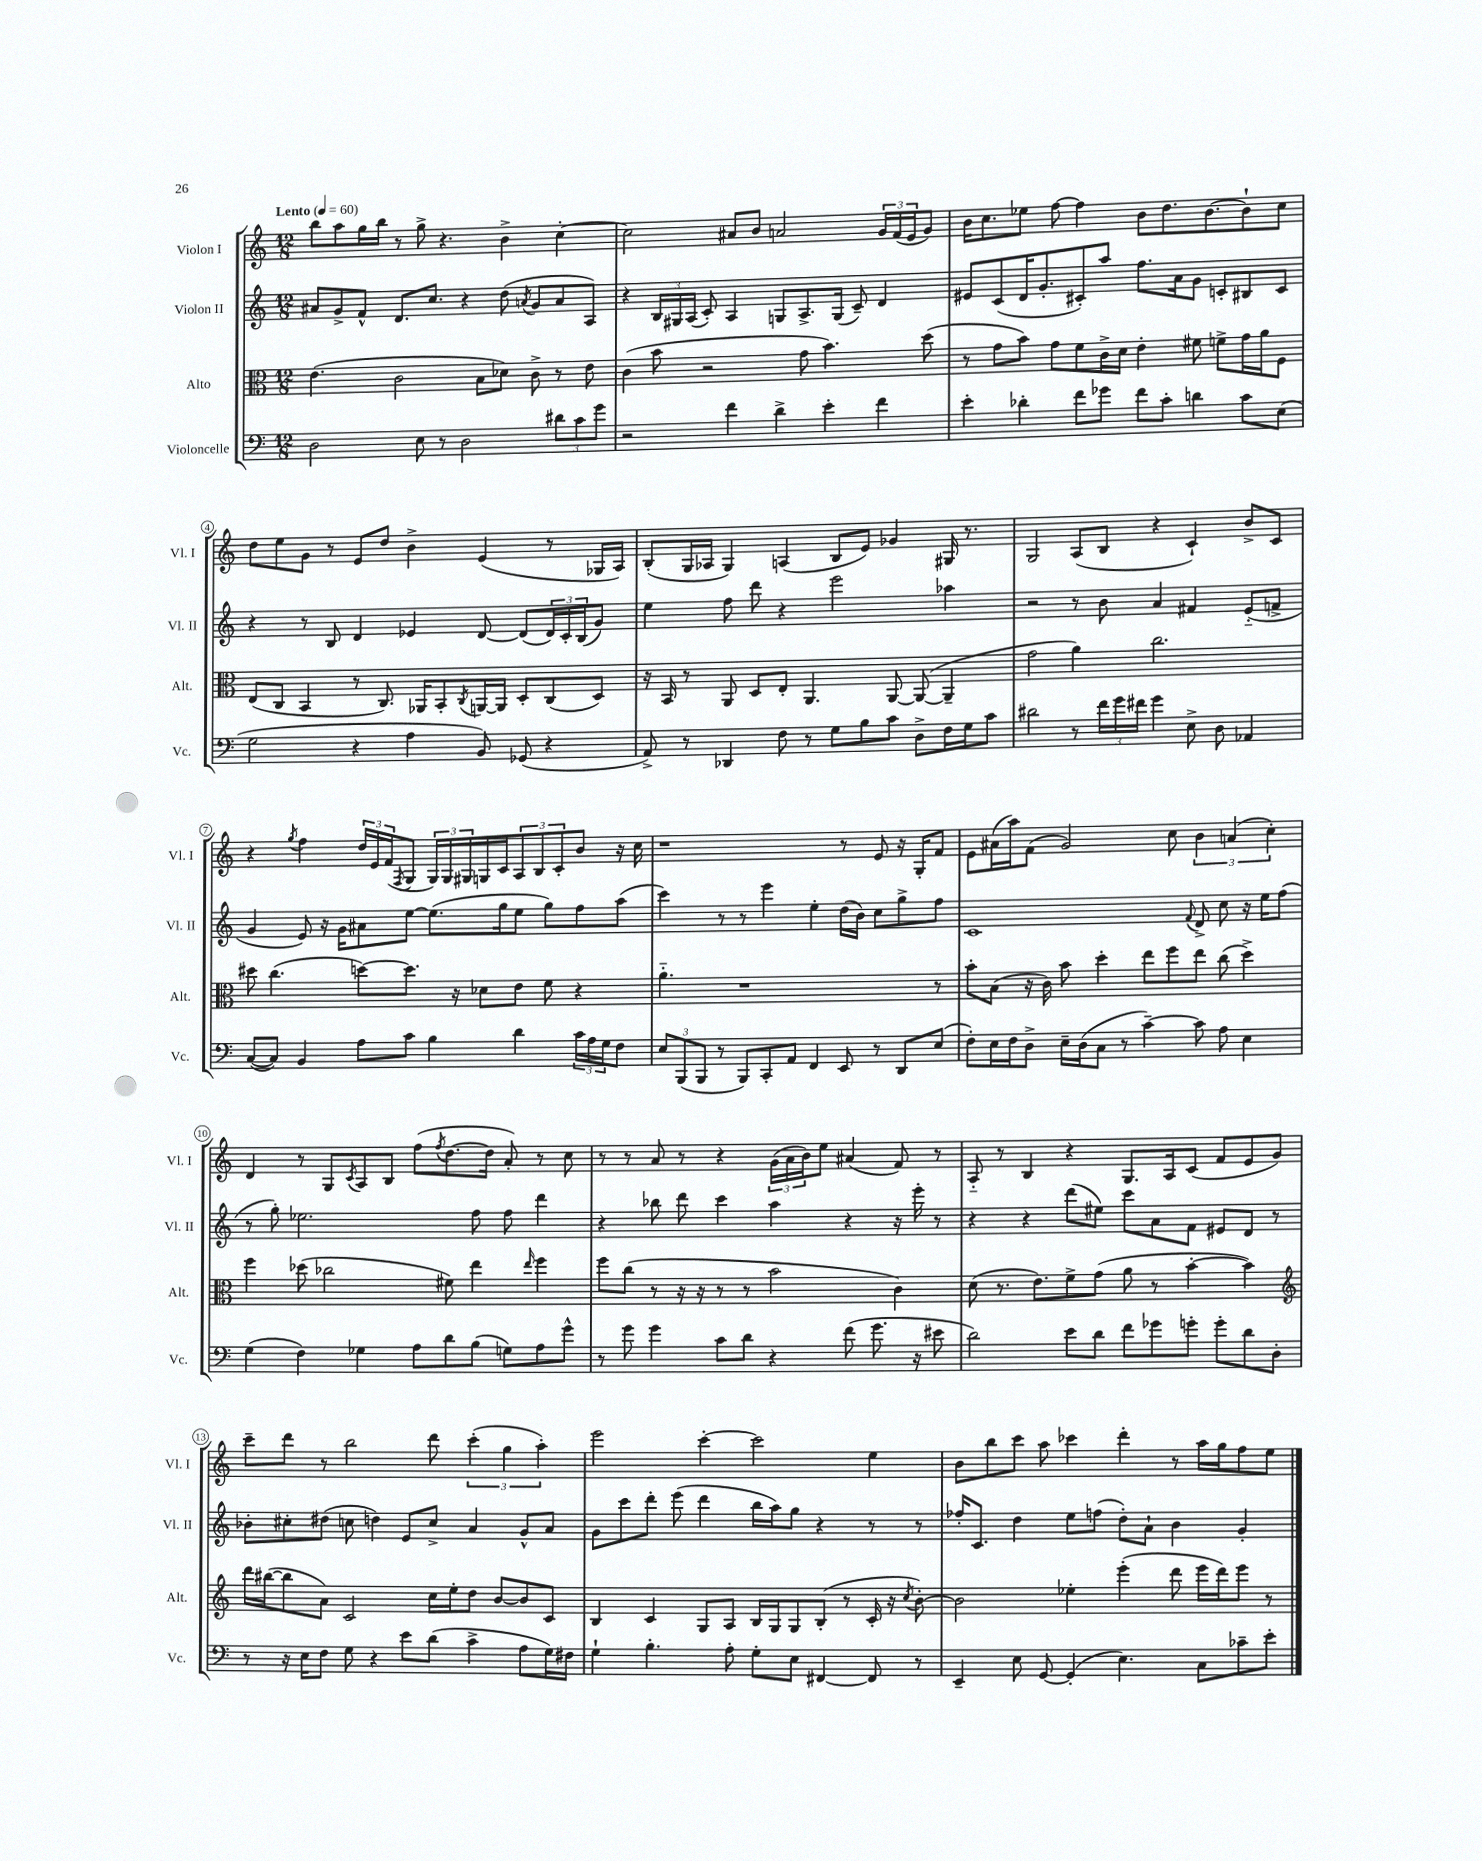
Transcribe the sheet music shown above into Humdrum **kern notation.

**kern	**kern	**kern	**kern
*part4	*part3	*part2	*part1
*staff4	*staff3	*staff2	*staff1
*I"Violoncelle	*I"Alto	*I"Violon II	*I"Violon I
*I'Vc.	*I'Alt.	*I'Vl. II	*I'Vl. I
*clefF4	*clefC3	*clefG2	*clefG2
*k[]	*k[]	*k[]	*k[]
*M12/8	*M12/8	*M12/8	*M12/8
*MM60	*MM60	*MM60	*MM60
=1	=1	=1	=1
!	!	!	!LO:TX:a:B:t=Lento
2D\	(4.e\	8a#X/L	8bb\L
.	.	8g^/	8aa\
.	.	8f^^/J	16gg\L
.	.	.	16bb\JJ
.	2c\	8.d/L	8r
8E\	.	.	8gg^\
.	.	8.cc/J	.
8r	.	.	4.r
2D\	.	4r	.
.	8B\L	.	.
.	8d-X\J)	(8dd\	4b^\
.	.	8qan/	.
.	8c^\	8g/L	.
12d#X\L	8r	8a/	[4cc'\
12c\	.	.	.
.	8e\	8A/J)	.
12g\J	.	.	.
=2	=2	=2	=2
2r	(4c\	4r	2cc\]
.	8b\	24B/LL	.
.	.	24G#X/	.
.	.	(24A/JJ	.
.	2r	8c'/)	.
4f\	.	4A/	8a#X/L
.	.	.	8b/J
4d^\	.	8Gn/L	2an/
.	8g\	8.A^/	.
4e'\	4.b\)	.	.
.	.	(16G/Jk	.
.	.	8c~/)	.
4f\	.	4d/	24g/LL
.	.	.	(24f/
.	.	.	24e/J
.	(8dd\	.	8g/J)
=3	=3	=3	=3
4e'\	8r	8e#X/L	16b\KL
.	.	.	8.cc\
.	8g\L	(8c/	.
4d-X'\	8b\J)	16d/K	8ee-X\J
.	.	8.g'/	.
.	8g\L	.	[8ff\
8f\L	8f\	8c#X'/)	4ff\]
8g-X\J	16c^\L	8aa/J	.
.	16d\JJ	.	.
8f\L	4e'\	8.ff\L	8b\L
8c'\J	.	.	8.dd\
.	.	16a\k	.
4dn\	8f#X\	8g\J	.
.	.	.	[8.b\
.	8fn^\L	8cn'/L	.
8c\L	16g\L	8B#X/	8b`\]
.	16a\J	.	.
(8E\J	8F\J	8c/J	8cc\J
!!LO:LB:g=z
=4	=4	=4	=4
2G\	(8E/L	4r	8dd\L
.	8C/J	.	8ee\
.	4BB/	8r	8g\J
.	.	8B/	8r
4r	8r	4d/	8e/L
.	8.C/)	.	8dd/J
4A\	.	4e-X/	4b^\
.	16AA-X/KL	.	.
.	8BB'/	.	.
.	8qC/	.	.
8BB/)	[16AAn/L	[8d/	(4e/
.	16AA/JJ]	.	.
(8GG-X/	8D'/L	(8d/L]	.
4r	(8C/	24d/L)	8r
.	.	24c'/	.
.	.	(24B/J	.
.	8D/J)	8g/J)	16G-X/LL
.	.	.	16A/JJ)
=5	=5	=5	=5
8AA^/)	16r	4ee\	(8B'/L
.	16BB/	.	.
8r	8r	.	16G/L
.	.	.	16A-X/JJ
4DD-X/	8AA/	8ff\	4G/)
.	8D/L	8ddd\	.
8F\	8E'/J	4r	(4An/
8r	4.AA/	.	.
8G\L	.	2eee\	8B/L
8B\	.	.	8e/J)
8c\J	[8AA/	.	4g-X/
8D^\L	(8AA/_	.	.
16F\L	4AA~/]	4aa-X\	16G#X/
16G\J	.	.	8.r
8c\J	.	.	.
=6	=6	=6	=6
2d#X\	2g\	2r	2G/
8r	4a\)	8r	(8A/L
24f\LL	.	8b\	8B/J
24g\	.	.	.
24f#X\JJ	.	.	.
4g\	2.cc\	4a/	4r
8E^\	.	4f#X/	4c`/)
8D\	.	.	.
4AA-X/	.	(8e/L	8b^/L
.	.	8fn^/J	8c/J
!!LO:LB:g=z
=7	=7	=7	=7
([8C/L	8dd#X\	4g/	4r
8C/J])	(4.cc\	.	.
.	.	.	8qgg/
4BB/	.	8e/)	4ff\
.	.	16r	.
.	.	16g\KL	.
8A\L	[8ddn\L)	8a#X\	24dd/LL
.	.	.	24e/
.	.	.	(24f/J
.	.	.	8qF/
8c\J	8.dd\J]	[8ee\J	8G/J
4B\	.	(8.ee\L]	24G/LL)
.	.	.	24G/
.	16r	.	.
.	.	.	24G#X/
.	8d-X\L	.	16Gn/
.	.	16gg\k	16c/J
4d\	8e\J	8ee\J	12A/
.	.	.	12B/
.	8f\	8gg\L)	.
.	.	.	12c'/
24c\LL	4r	8ff\	8b/J
24A\	.	.	.
24G\J	.	.	.
8F\J	.	(8aa\J	16r
.	.	.	16cc\
=8	=8	=8	=8
12E/L	4.a\	4ccc\)	1r
(12BBB/	.	.	.
12BBB/J	.	.	.
8r	.	8r	.
8BBB/L)	1r	8r	.
8CC'/	.	4eee\	.
8AA/J	.	.	.
4FF/	.	4ee'\	.
8EE/	.	(16dd\LL	8r
.	.	16b\JJ)	.
8r	.	8cc\L	8e/
8DD/L	.	8gg^\	16r
.	.	.	16G'/KL
(8E/J	8r	8ff\J	8f/J
=9	=9	=9	=9
8F'\L)	8b'\L	1c	8e\L
16E\L	(8B\J	.	(16a#X\L
16F\J	.	.	16aa\J)
8D^\J	16r	.	(8f\J
.	16c\)	.	.
16E~\LL	8b\	.	2g/)
(16D\J	.	.	.
8C\J	4dd'\	.	.
8r	.	.	.
[4c~\)	8ee\L	.	.
.	8ff\	.	8cc\
.	.	8qqf/	.
8c\]	8ee\J	8d^/	6b\
8A\	(8cc\	8cc\	.
.	.	.	(6an/
4E\	4dd^\)	16r	.
.	.	16ee\KL	.
.	.	.	6cc'\)
.	.	(8ff\J	.
!!LO:LB:g=z
=10	=10	=10	=10
(4G\	4ff\	8r	4d/
.	.	8gg'\)	.
4F\)	(8dd-X\	2.ee-X\	8r
.	2cc-X\	.	8G/L
.	.	.	8qc/
4G-X\	.	.	8A/
.	.	.	8B/J
8A\L	.	.	(8ff\L
.	.	.	8qff/
8d\	8f#X\)	.	[8.dd\
(8B\J	4ee\	8ff\	.
.	.	.	16dd\Jk]
8Gn\L)	.	8ff\	8a'/)
.	16qqee/	.	.
8A\	4ff\	4ddd\	8r
8g^^\J	.	.	8cc\
=11	=11	=11	=11
8r	8ff\L	4r	8r
8g\	(8cc\J	.	8r
4g\	8r	8bb-X\	8a/
.	16r	8ddd\	8r
.	16r	.	.
8c\L	8r	4ccc\	4r
8d\J	8r	.	.
4r	2b\	4aa\	(24g\LL
.	.	.	24a\
.	.	.	24b\J)
.	.	.	8ee\J
(8f\	.	4r	(4a#X/
8.g\	.	.	.
.	4c\)	16r	8f/)
16r	.	16eee'\	.
8e#X\	.	8r	8r
=12	=12	=12	=12
2d\)	(8d\	4r	8A/
.	8.r	.	8r
.	.	4r	4B/
.	8.e\L)	.	.
8e\L	8f^\	(8ddd\L	4r
8d\J	(8g\J	8ee#X\J)	.
8f\L	8a\	8ccc\L	8.G/L
8g-X\	8r	8a\	.
.	.	.	16A/k
8gn'\J	[4b'\	8f\J	(8c/J
8g'\L	.	8e#X/L	8f/L
8d\	4b\])	8d/J	8e/
8D'\J	.	8r	8g/J)
!!LO:LB:g=z
=13	=13	=13	=13
*	*clefG2	*	*
8r	16ddd\LL	8b-X'\L	8ccc~\L
.	([16bb#X\J	.	.
16r	8bb#\]	8cc#X'\	8ddd\J
16E\KL	.	.	.
8F\J	8a\J)	(8dd#X\J	8r
8G\	2c/	8ccn\	2bb\
4r	.	4ddn\)	.
8e\L	.	8e/L	.
(8d\J	16cc\LL	8cc^/J	8ddd\
.	16ee'\J	.	.
4c^\	8dd\J	4a/	(6ccc'\
.	[8b/L	.	.
.	.	.	6gg\
8A\L	8b/]	8g^^/L	.
.	.	.	6aa'\)
16G\L)	8c/J	8a/J	.
16F#X\JJ	.	.	.
=14	=14	=14	=14
4G`\	4B/	8g\L	2eee\
.	.	8ccc\	.
4.B'\	4c/	8ddd'\J	.
.	.	(8eee\	.
.	8G/L	4ddd\	[4ccc'\
8A'\	8A/J	.	.
8G'\L	16B/LL	16bb\LL	2ccc\]
.	16G/J	16aa\J)	.
8E\J	8G/	8gg\J	.
[4FF#X/	(8B'/J	4r	.
.	8r	.	.
8FF#/]	16c'/	8r	4ee\
.	16r	.	.
.	8qcc/	.	.
8r	[8b'\)	8r	.
=15	=15	=15	=15
4EE~/	2b\]	16ff-X'/KL	8b\L
.	.	8.c/J	.
.	.	.	8bb\
8E\	.	4dd\	8ccc\J
[8GG/	.	.	8aa\
(4GG'/]	4ee-X'\	8ee\L	4ccc-X\
.	.	(8ffn\J	.
4.E\)	(4eee'\	8dd'\L)	4ddd'\
.	.	8a`\J	.
.	8ddd\	4b\	8r
8C\L	16eee\LL	.	16aa\LL
.	16ddd\J)	.	16gg\J
8c-X~\	8eee\J	4g'/	8ff\
8e'\J	8r	.	8ee\J
==	==	==	==
*-	*-	*-	*-
